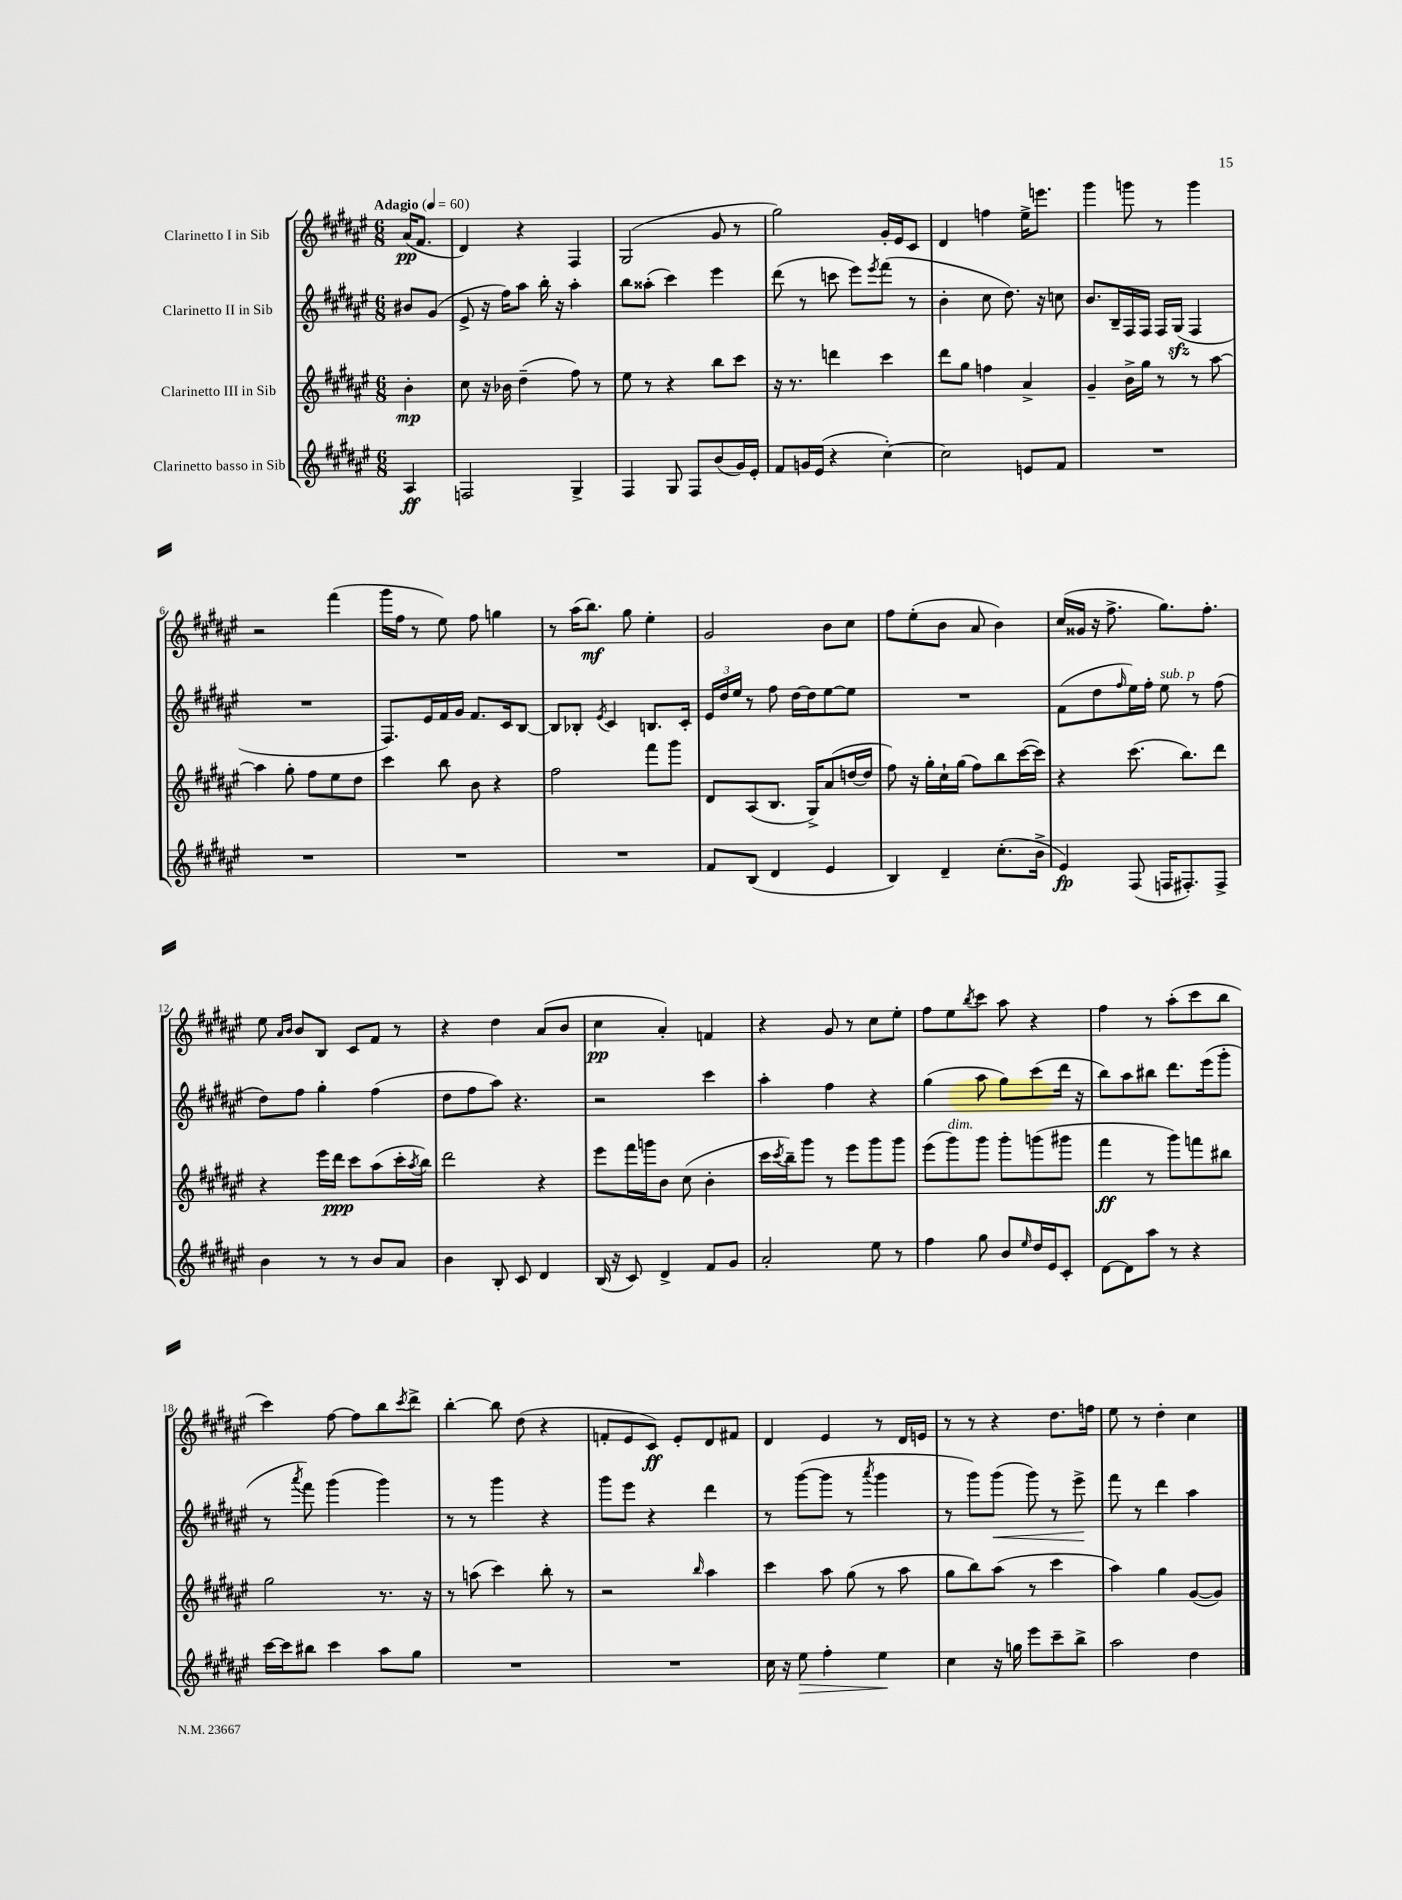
<<
\new StaffGroup <<
\new Staff = "s0" \with { instrumentName = "Clarinetto I in Sib" } {
    \clef treble \key fis \major \numericTimeSignature \time 6/8 \partial 4 \tempo "Adagio" 4 = 60
    ais'16\pp( fis'8. |
    dis'4) r4 fis4 |
    gis2( gis'8 r8 |
    gis''2) gis'16-. eis'16 cis'8 |
    dis'4 f''4 eis''16-> e'''8. |
    gis'''4 g'''8 r8 g'''4 |
    r2 fis'''4( |
    gis'''16 fis''16 r8 eis''8) fis''8 g''4 |
    r8 ais''16( b''8.\mf) gis''8 eis''4-. |
    gis'2 b'8 cis''8 |
    fis''8 eis''8-.( b'8 ais'8 b'4) |
    cis''16( gisis'16 r16 fis''8.-> gis''8.) fis''8.-. |
    eis''8 \grace { ais'16 b'16 } b'8 b8 cis'8 fis'8 r8 |
    r4 dis''4 ais'8( b'8 |
    cis''4\pp ais'4-.) f'4 |
    r4 gis'8 r8 cis''8 eis''8-. |
    fis''8 eis''8 \acciaccatura { b''8 } cis'''8 ais''8 r4 |
    fis''4 r8 ais''8-.( cis'''8 b''8 |
    cis'''4) fis''8~ fis''8 b''8 \acciaccatura { cis'''8 } dis'''8-> |
    b''4~-. b''8 dis''8( r4 |
    f'8-. eis'8 cis'8\ff) eis'8-. dis'8 fis'8 |
    dis'4 eis'4 r8 dis'16 e'16 |
    r8 r8 r4 dis''8. f''16 |
    eis''8 r8 dis''4-. cis''4 \bar "|." |
}
\new Staff = "s1" \with { instrumentName = "Clarinetto II in Sib" } {
    \clef treble \key fis \major \numericTimeSignature \time 6/8 \partial 4
    bis'8 gis'8( |
    eis'8-> r16 fis''16) ais''8 b''16-. r16 ais''4-. |
    b''8 aisis''8-.( cis'''4) eis'''4 |
    dis'''8( r8 c'''8 eis'''8) \acciaccatura { eis'''8 } fis'''8( r8 |
    b'4-. cis''8 dis''8.) r16 c''8 |
    b'8. b16-- fis16 fis16 fis16 gis16\sfz( fis4 |
    R2. |
    fis8.) eis'16 fis'16 gis'16 fis'8. cis'16 b8~ |
    b8 bes8-. \acciaccatura { eis'8 } cis'4 b8. cis'16-. |
    \tuplet 3/2 { eis'16 dis''16 eis''16 } r8 fis''8 dis''16~ dis''16 eis''8~ eis''8 |
    R2. |
    fis'8( dis''8 \grace { fis''16 } eis''16) fis''16-. eis''8^\markup { \italic "sub. p" } r8 fis''8( |
    dis''8) fis''8 gis''4-. fis''4( |
    dis''8 fis''8 ais''8) r4. |
    r2 cis'''4 |
    ais''4-. fis''4 r4 |
    gis''4( ais''8 gis''8) cis'''8( dis'''16 r16 |
    b''8) ais''8 bis''8 dis'''8. eis'''16( gis'''8-. |
    r8 \acciaccatura { ais'''8 } fis'''8) gis'''4( gis'''4) |
    r8 r8 gis'''4 r4 |
    gis'''8 eis'''8 r4 dis'''4 |
    r8 gis'''8~( gis'''8 r8 \acciaccatura { ais'''8 } gis'''4 |
    r8 gis'''8) gis'''8\<( gis'''8) r8 eis'''8->\! |
    fis'''8 r8 dis'''4 ais''4 \bar "|." |
}
\new Staff = "s2" \with { instrumentName = "Clarinetto III in Sib" } {
    \clef treble \key fis \major \numericTimeSignature \time 6/8 \partial 4
    b'4-.\mp |
    cis''8 r16 bes'16 dis''4--( fis''8) r8 |
    eis''8 r8 r4 b''8 cis'''8 |
    r16 r8. d'''4 cis'''4 |
    dis'''8 gis''8 f''4 ais'4-> |
    gis'4-- b'16-> gis''16 r8 r8 ais''8~ |
    ais''4 gis''8-. fis''8 eis''8 dis''8 |
    cis'''4 b''8 b'8 r4 |
    fis''2 fis'''8 gis'''8 |
    dis'8 ais8( b8. gis16->) ais'8( d''16~ d''16 |
    fis''8) r16 gis''16-. cis''16-! gis''16( fis''8) b''8 cis'''16~( cis'''16) |
    r4 cis'''8.( b''8.) dis'''8 |
    r4 eis'''16 dis'''16\ppp cis'''8 ais''8( cis'''16-. \acciaccatura { ais''8 } b''16) |
    dis'''2 r4 |
    eis'''8 fis'''16 g'''16 b'8 cis''8( b'4-. |
    cis'''16 \acciaccatura { cis'''8 } b''16--) gis'''8 r8 eis'''8 gis'''8 gis'''8 |
    eis'''8( gis'''8^\markup { \italic "dim." }) gis'''8 gis'''8-. g'''8( gis'''8 |
    fis'''4\ff r8 gis'''8) f'''8 bis''8 |
    gis''2 r8. r16 |
    r8 a''8( cis'''4) b''8-. r8 |
    r2 \grace { b''16 } ais''4 |
    cis'''4 ais''8 gis''8( r8 ais''8 |
    gis''8 b''8) ais''8( r8 cis'''4 |
    ais''4) gis''4 gis'8~( gis'8) \bar "|." |
}
\new Staff = "s3" \with { instrumentName = "Clarinetto basso in Sib" } {
    \clef treble \key fis \major \numericTimeSignature \time 6/8 \partial 4
    ais4\ff |
    f2 gis4-> |
    fis4 gis8 fis8 b'8( gis'16) eis'16-. |
    fis'8 g'16 eis'16( r4 cis''4~-.) |
    cis''2 e'8 fis'8 |
    R2. |
    R2. |
    R2. |
    R2. |
    fis'8 b8( dis'4 eis'4 |
    b4) dis'4-- cis''8.-.( b'16-> |
    eis'4\fp) fis8( f16 fis8.-.) fis8-> |
    b'4 r8 r8 b'8 ais'8 |
    b'4 b8-. cis'8 dis'4 |
    b16( r16 cis'8) dis'4-> fis'8 gis'8 |
    ais'2-. eis''8 r8 |
    fis''4 gis''8 b'8 \grace { eis''16 } dis''16 eis'16 cis'8-. |
    dis'8~ dis'8 ais''8 r8 r4 |
    cis'''16~ cis'''16 bis''8 cis'''4 ais''8 gis''8 |
    R2. |
    R2. |
    cis''16 r16 eis''8\> fis''4-. eis''4\! |
    cis''4 r16 g''16 eis'''8 cis'''8-- b''8-> |
    ais''2 dis''4 \bar "|." |
}
>>
>>
